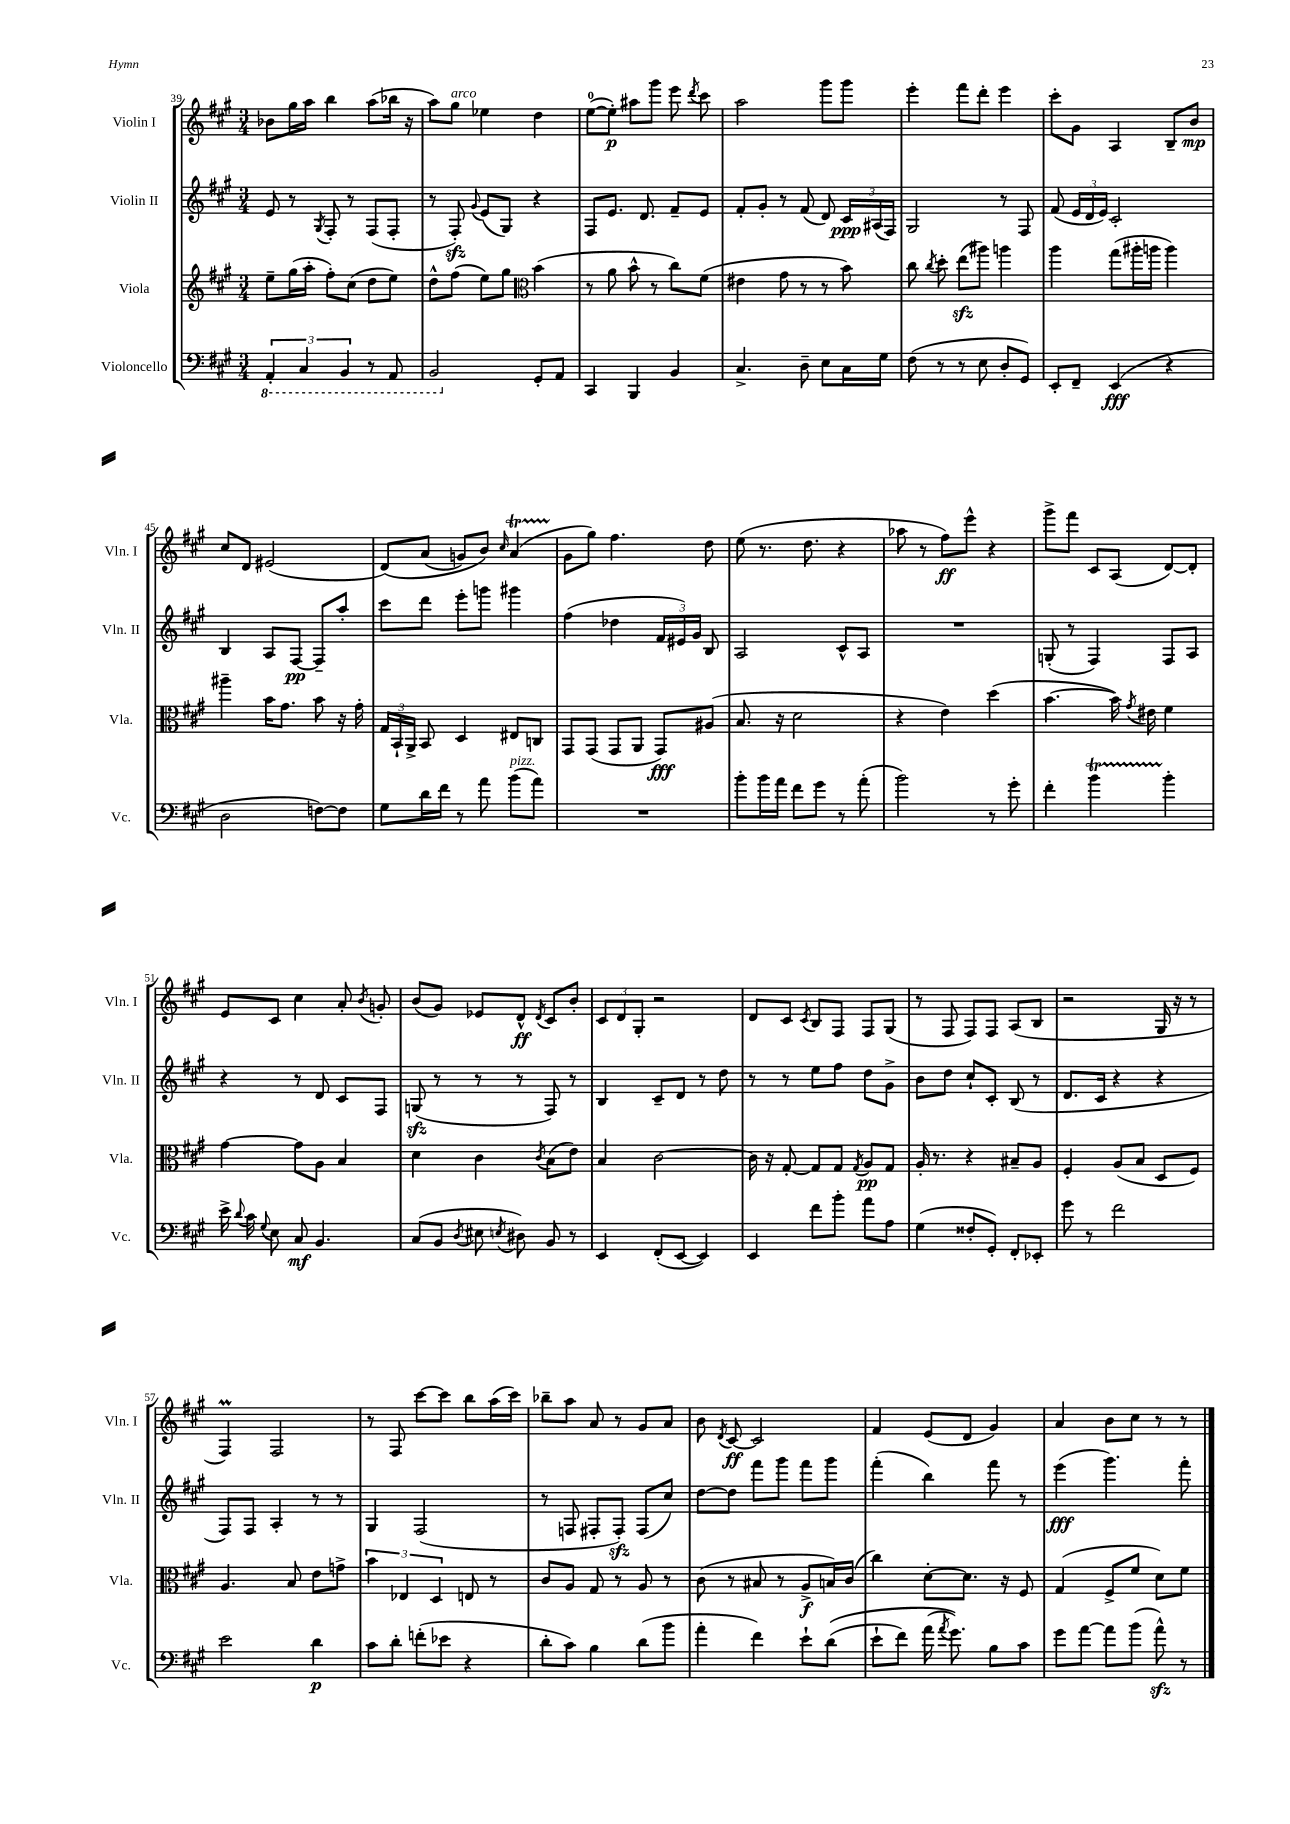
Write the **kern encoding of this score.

**kern	**kern	**kern	**kern
*staff4	*staff3	*staff2	*staff1
*clefF4	*clefG2	*clefG2	*clefG2
*k[f#c#g#]	*k[f#c#g#]	*k[f#c#g#]	*k[f#c#g#]
*M3/4	*M3/4	*M3/4	*M3/4
6AAA'	8ee~	8e	8b-
.	(16gg#	8r	16gg#
6CC#	.	.	.
.	16aa'	.	16aa
.	.	8qG#	.
.	8ff#')	8F#'	4bb
6BBB	.	.	.
.	(8cc#	8r	.
8r	8dd	(8F#	(8aa
8AAA	8ee)	8F#'	16bb-
.	.	.	16r
=	=	=	=
2BBB	8dd^^	8r	8aa)
.	(8ff#	8F#')	8gg#
.	.	8qqg#	.
.	8ee)	(8e	4ee-
.	8gg#	8G#)	.
*	*clefC3	*	*
8GG#'	(4b	4r	4dd
8AA	.	.	.
=	=	=	=
4CC#	8r	8F#	([8ee
.	8a	8.e	8ee'])
4BBB	8b^^	.	8aa#
.	.	8.d	.
.	8r	.	8ggg#
4BB	8cc#)	8f#~	8eee
.	.	.	8qddd
.	(8f#	8e	8ccc#
=	=	=	=
4.C#^	4e#	8f#'	2aa
.	.	8g#'	.
.	8g#	8r	.
8D~	8r	(8f#	.
8E	8r	8d)	8ggg#
16C#	8b)	24c#	8ggg#
.	.	(24A#	.
16G#	.	.	.
.	.	24F#)	.
=	=	=	=
(8F#	8cc#	2G#	4eee'
.	8qcc#	.	.
8r	8dd'	.	.
8r	(8ee	.	8fff#
8E	8aa#)	.	8ddd'
8D'	4aa	8r	4eee
8GG#)	.	8F#	.
=	=	=	=
8EE'	4aa	(8f#	8ccc#'
8FF#~	.	24e	8g#
.	.	24d	.
.	.	24e)	.
(4EE	(8gg#	2c#'	4A
.	16aa#'	.	.
.	16aa	.	.
4r	4aa)	.	8B~
.	.	.	8b
=	=	=	=
2D	4aa#~	4B	8cc#
.	.	.	8d
.	16b	8A	(2e#
.	8.g#	.	.
.	.	[8F#	.
[8F)	8b	8F#~]	.
8F]	16r	8aa'	.
.	16g#'	.	.
=	=	=	=
8G#	24G#	8ccc#	&(8d)
.	24BB`	.	.
.	24AA^	.	.
16d	8BB	8ddd	(8a
16f#	.	.	.
8r	4D	8eee'	8g)
8a	.	8ggg	8b&)
.	.	.	16qqcc#
(8b	8E#	4ggg#	(4a
8a)	8C	.	.
=	=	=	=
2.r	8GG#	(4ff#	8g#
.	(8GG#	.	8gg#)
.	8GG#	4dd-	4.ff#
.	8AA	.	.
.	8GG#)	24f#	.
.	.	24e#)	.
.	.	24g#	.
.	(8A#	8B	8dd
=	=	=	=
8b'	8.B	2A	(8ee
16b	.	.	8.r
16a	16r	.	.
8f#	2d	.	.
.	.	.	8.dd
8g#	.	.	.
8r	.	8c#^^	4r
(8a'	.	8A	.
=	=	=	=
2b)	4r	2.r	8aa-
.	.	.	8r
.	4e)	.	8ff#)
.	.	.	8eee^^
8r	(4dd	.	4r
8g#'	.	.	.
=	=	=	=
4f#'	[4.b	(8G'	8ggg#^
.	.	8r	8fff#
4b	.	4F#)	8c#
.	16b])	.	(8A
.	8qg#	.	.
.	16e#	.	.
4b'	4f#	8F#	[8d)
.	.	8A	8d']
=	=	=	=
16e^	[4g#	4r	8e
8qqd	.	.	.
16c#	.	.	.
8qqG#	.	.	.
8E	.	.	8c#
8C#	8g#]	8r	4cc#
4.BB	8A	8d	.
.	4B	8c#	8a'
.	.	.	8qb
.	.	8F#	8g'
=	=	=	=
(8C#	4d	(8G	(8b
8BB	.	8r	8g#)
8qD	.	.	.
8E#	4c#	8r	8e-
8qE	.	.	.
8D#)	.	8r	8d^^
.	8qc#	.	8qd
8BB	(8B	8F#)	8c#
8r	8e)	8r	8b'
=	=	=	=
4EE	4B	4B	12c#
.	.	.	12d
.	.	.	12G#'
(8FF#'	[2c#	8c#~	2r
[8EE	.	8d	.
4EE])	.	8r	.
.	.	8dd	.
=	=	=	=
4EE	16c#]	8r	8d
.	16r	.	.
.	[8G#'	8r	8c#
.	.	.	8qc#
8f#	8G#]	8ee	8B
8b'	8G#	8ff#	8F#
.	8qG#	.	.
8a	8A	8dd	8F#
8A	8G#	8g#^	(8G#
=	=	=	=
(4G#	16A'	8b	8r
.	8.r	.	.
.	.	8dd	8F#
8F##'	4r	8cc#`	8F#)
8GG#')	.	8c#'	8F#
8FF#'	8B#~	(8B	(8A
8EE-'	8A	8r	8B
=	=	=	=
8g#	4F#'	8.d	2r
8r	.	.	.
.	.	16c#	.
2f#	(8A	4r	.
.	8B	.	.
.	8D	4r	16G#
.	.	.	16r
.	8F#)	.	8r
=	=	=	=
2e	4.A	8F#)	4F#)
.	.	8F#	.
.	.	4A'	2F#
.	8B	.	.
4d	8e	8r	.
.	8g^	8r	.
=	=	=	=
8c#	6b	4G#	8r
8d'	.	.	8F#
.	6E-	.	.
(8f'	.	(2F#	[8ccc#
.	6D	.	.
8e-	.	.	8ccc#]
4r	8E	.	8bb
.	8r	.	(16aa
.	.	.	16ccc#)
=	=	=	=
8d'	8c#	8r	8bb-~
8c#)	8A	8F	8aa
4B	8G#	8F#'	8a
.	8r	8F#')	8r
(8d	8A	(8F#	8g#
8b	8r	8cc#)	8a
=	=	=	=
4a'	(8c#	[8dd	8b
.	.	.	8qd
.	8r	8dd]	[8c#
4f#)	8B#	8fff#	2c#]
.	8r	8ggg#	.
8e`	8A^	8fff#	.
&((8d	16B)	8ggg#	.
.	(16c#	.	.
=	=	=	=
8e`	4cc#)	(4fff#'	4f#
8f#)	.	.	.
(16a	[8d'	4bb)	(8e
8qa	.	.	.
8.g#)&)	.	.	.
.	8.d]	.	8d
8B	.	8fff#	4g#)
.	16r	.	.
8c#	8F#	8r	.
=	=	=	=
8g#	(4G#	(4eee	4a
[8a	.	.	.
8a]	8F#^	4.ggg#)	8b
(8b	8f#	.	8cc#
8a^^)	8d)	.	8r
8r	8f#	8fff#'	8r
==	==	==	==
*-	*-	*-	*-
